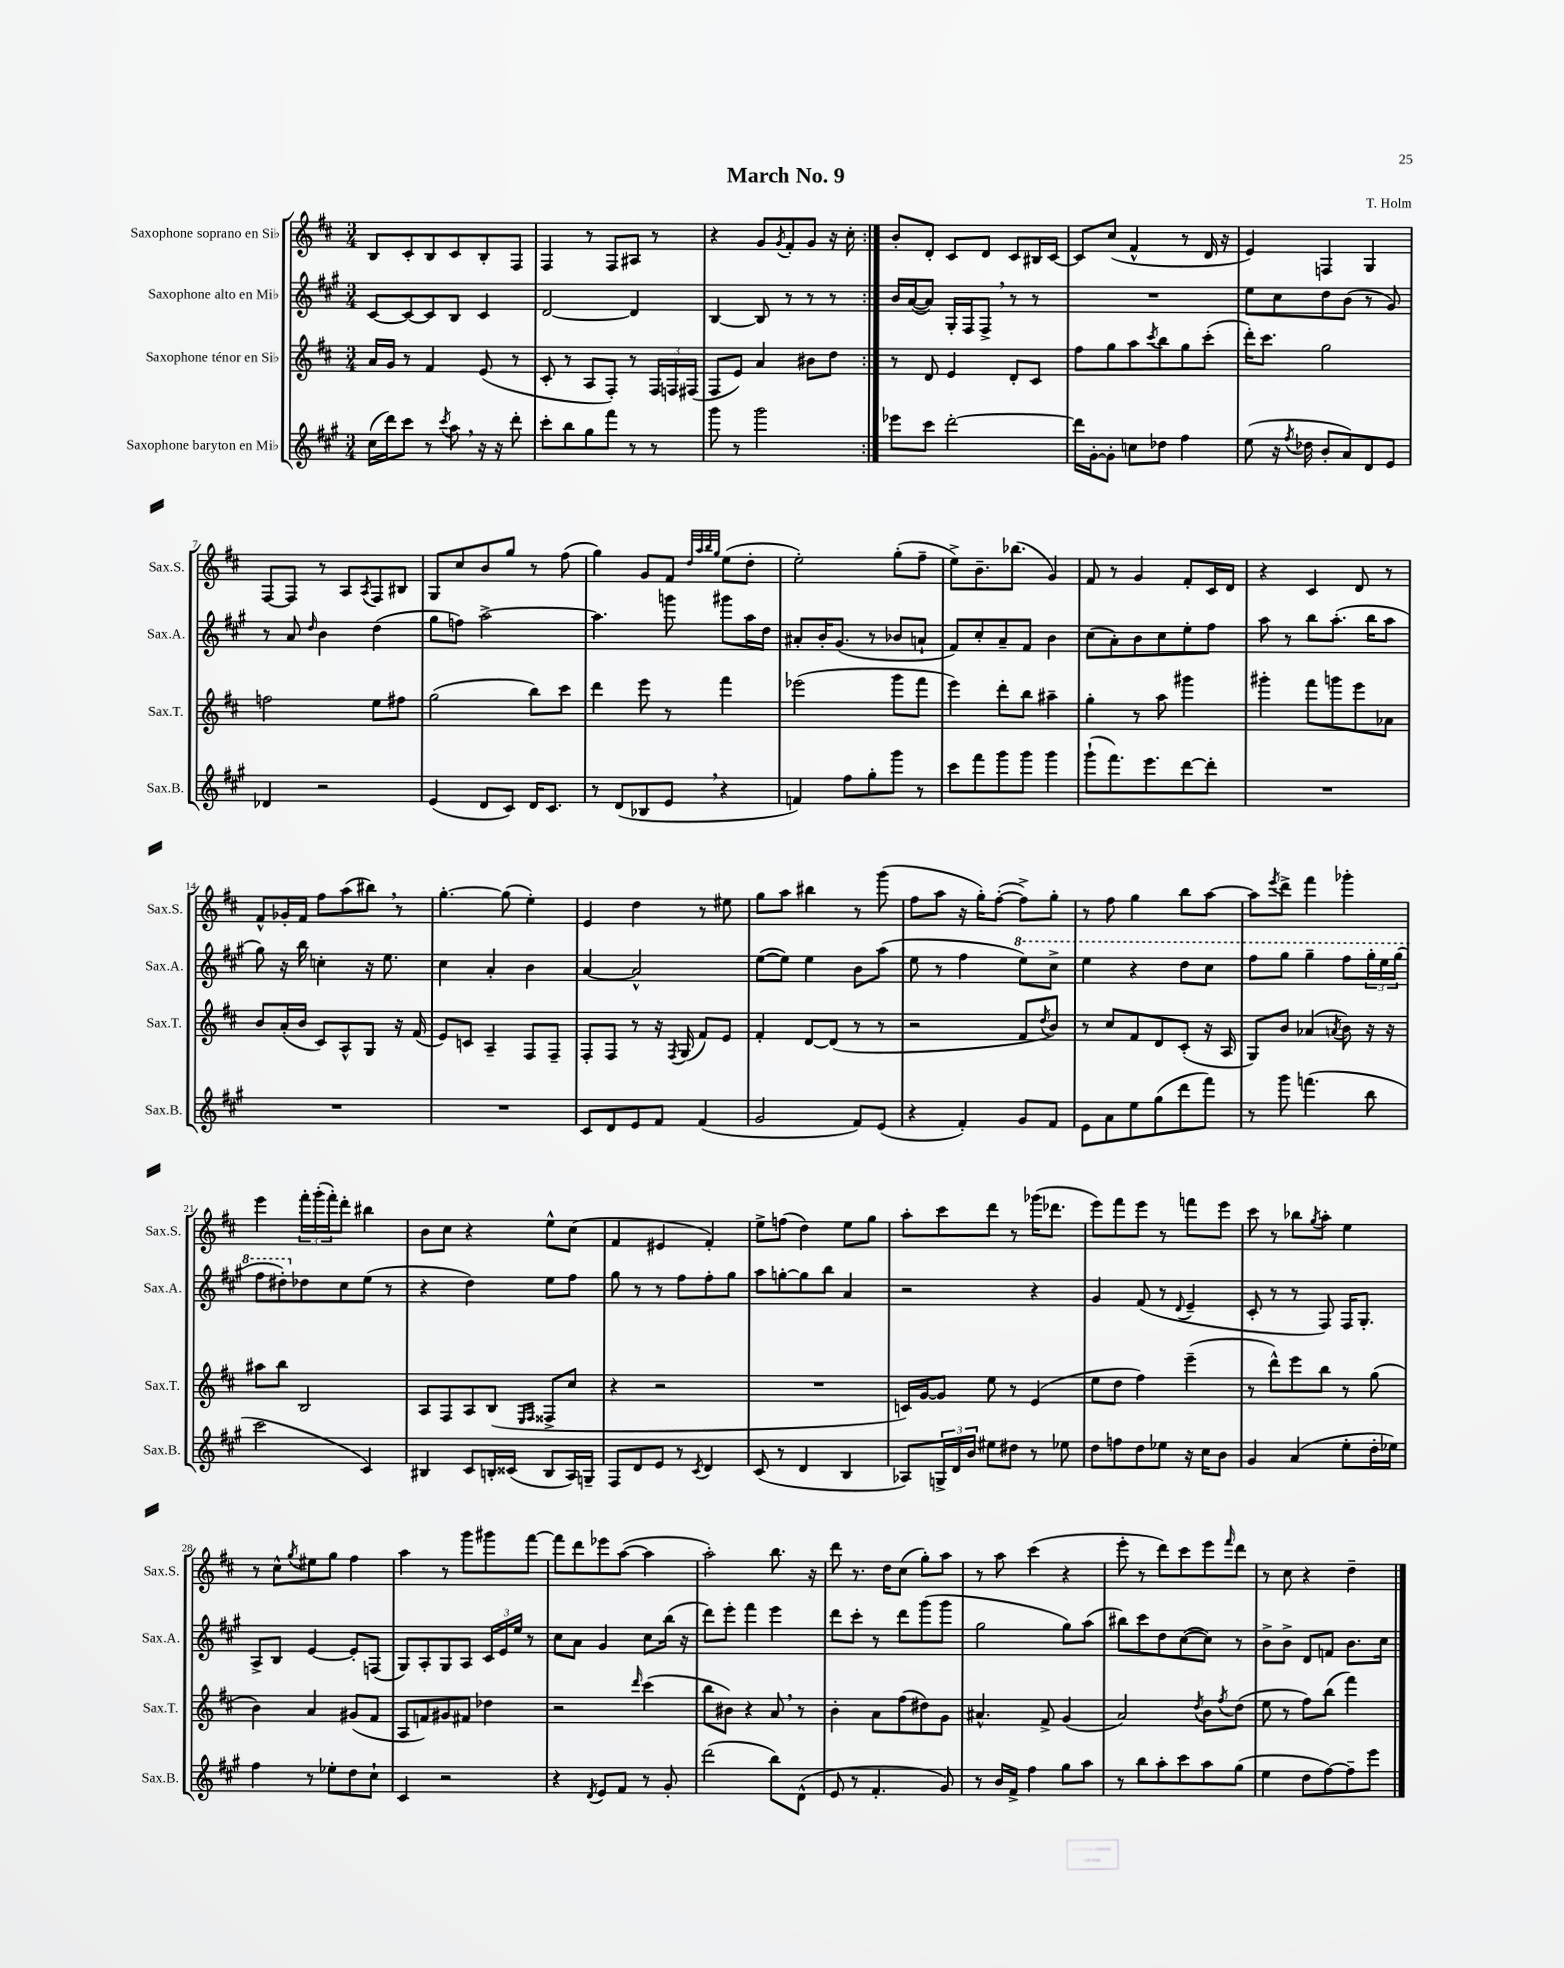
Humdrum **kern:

**kern	**kern	**kern	**kern
*part4	*part3	*part2	*part1
*staff4	*staff3	*staff2	*staff1
*I"Saxophone baryton en Mi♭	*I"Saxophone ténor en Si♭	*I"Saxophone alto en Mi♭	*I"Saxophone soprano en Si♭
*I'Sax.B.	*I'Sax.T.	*I'Sax.A.	*I'Sax.S.
*clefG2	*clefG2	*clefG2	*clefG2
*k[f#c#g#]	*k[f#c#]	*k[f#c#g#]	*k[f#c#]
*M3/4	*M3/4	*M3/4	*M3/4
=1	=1	=1	=1
(16cc#\LL	16a/LL	[8c#/L	8B/L
16ddd\J)	16g/JJ	.	.
8ccc#\J	8r	8c#/_	8c#'/
8r	4f#/	8c#/]	8B/
8qccc#/	.	.	.
8aa,\	.	8B/J	8c#/
16r	(8e/	4c#/	8B'/
16r	.	.	.
8ddd'\	8r	.	8F#/J
=2	=2	=2	=2
8ccc#'\L	8c#'/	[2d/	4F#/
8bb\	8r	.	.
8gg#\	8A/L	.	8r
8fff#\J	8F#'/J)	.	8F#/L
8r	8r	4d/]	8A#X/J
8r	24F#/LL	.	8r
.	24Fn/	.	.
.	(24F#X/JJ	.	.
=3	=3	=3	=3
8ggg#\	8F#/L	[4B/	4r
8r	8e/J)	.	.
2ggg#\	4a/	8B/]	8g/L
.	.	.	8qg/
.	.	8r	8f#'/
.	8b#X\L	8r	8g/J
.	8dd\J	8r	16r
.	.	.	16cc#'\
=4:|!	=4:|!	=4:|!	=4:|!
8eee-X\L	8r	16b/LL	8b'/L
.	.	([16a/J	.
8ccc#\J	8d/	8a/J])	8d'/J
[2ddd'\	4e/	16G#'/LL	8c#/L
.	.	16F#/J	.
.	.	8F#^,/J	8d/J
.	8d'/L	8r	8c#/L
.	8c#/J	8r	16B#X/L
.	.	.	[16c#/JJ
=5	=5	=5	=5
16ddd\LL]	8ff#\L	2.r	8c#/L]
[16g#'\J	.	.	.
8g#'\J]	8gg\	.	(8cc#/J
8ccn\L	8aa\	.	4f#^^/
.	8qccc#/	.	.
8dd-X\J	8bb\	.	.
4ff#\	8gg\	.	8r
.	(8ccc#'\J	.	16d/
.	.	.	16r
=6	=6	=6	=6
(8ee\	16ddd'\KL)	8ee\L	4e/)
.	8.ccc#\J	.	.
16r	.	8cc#\	.
8qff#/	.	.	.
16dd-X\	.	.	.
8b'/L	2gg\	8dd\	4Fn/
8a/)	.	(8b\J	.
8d/	.	8r	4G/
8e/J	.	8g#/)	.
!!LO:LB:g=z
=7	=7	=7	=7
4d-X/	2ffn\	8r	[8F#/L
.	.	8a/	8F#/J]
.	.	16qqdd/	.
2r	.	4b\	8r
.	.	.	8A/L
.	.	.	8qA/
.	8ee\L	(4dd\	8F#/
.	8ff#X\J	.	8B#X/J
=8	=8	=8	=8
(4e/	(2gg\	8gg#\L	8G/L
.	.	8ffn\J)	8cc#/
8d/L	.	[2aa^\	8b/
8c#/J)	.	.	8gg/J
16d/KL	8bb\L)	.	8r
8.c#/J	.	.	.
.	8ccc#\J	.	(8ff#\
=9	=9	=9	=9
8r	4ddd\	4.aa\]	4gg\)
(8d/L	.	.	.
8B-X/	8eee\	.	8g/L
8e,/J	8r	8gggn\	8f#/J
.	.	.	32qqdd/LLL
.	.	.	32qqaa/
.	.	.	32qqbb/
.	.	.	32qqgg/JJJ
4r	4fff#\	8ggg#X\L	(8ee\L
.	.	16aa\L	8dd'\J
.	.	16dd\JJ	.
=10	=10	=10	=10
4fn/)	(2eee-X\	8a#X'/L	2ee'\)
.	.	16b'/K	.
.	.	(8.g#/J	.
8ff#\L	.	.	.
8gg#'\	.	8r	.
8ggg#\J	8ggg\L	8b-X/L	(8gg'\L
8r	8fff#\J	8an`/J	8ff#~\J
=11	=11	=11	=11
8ccc#\L	4eee\)	8f#/L)	8ee^\L)
8fff#\	.	8cc#'/	8.b~\
8ggg#\	8ddd'\L	8a~/	.
.	.	.	(8.bb-X\J
8ggg#\J	8bb\J	8f#/J	.
4ggg#\	4aa#X~\	4b\	4g/)
=12	=12	=12	=12
(8ggg#`\L	4gg'\	(8cc#\L	8f#/
8.fff#\)	.	8a'\)	8r
.	8r	8b\	4g/
8.eee\	.	.	.
.	8aa\	8cc#\	.
[8ddd\	4ggg#X\	8ee'\	8f#'/L
8ddd'\J]	.	8ff#\J	16c#/L
.	.	.	16d/JJ
=13	=13	=13	=13
2.r	4ggg#X'\	8aa\	4r
.	.	8r	.
.	8fff#\L	8bb\L	4c#/
.	8gggn\	(8.aa'\J	.
.	8eee\	.	8d/
.	.	16bb\KL	.
.	8a-X\J	8aa\J	8r
!!LO:LB:g=z
=14	=14	=14	=14
2.r	8b/L	8gg#\)	8f#^^/L
.	(16a'/L	16r	16g-X'/L
.	16b/JJ	16bb\	16f#/JJ
.	8c#/L)	4ccn'\	8ff#\L
.	8A^^/	.	(8aa\
.	8G/J	16r	8bb#X,\J)
.	.	8.ee\	.
.	16r	.	8r
.	(16f#/	.	.
=15	=15	=15	=15
2.r	8e/L)	4cc#\	[4.gg'\
.	8cn/J	.	.
.	4A~/	4a'/	.
.	.	.	(8gg\]
.	8F#/L	4b\	4ee'\)
.	8F#~/J	.	.
=16	=16	=16	=16
8c#/L	8F#'/L	[4a/	4e/
8d/	8F#/J	.	.
8e/	8r	2a^^/]	4dd\
8f#/J	16r	.	.
.	8qF#/	.	.
.	(16G/	.	.
(4f#/	8f#/L)	.	8r
.	8e/J	.	8ee#X\
=17	=17	=17	=17
2g#/	4f#'/	([8ee\L	8gg\L
.	.	8ee\J])	8aa\J
.	[8d/L	4ee\	4bb#X\
.	(8d/J]	.	.
8f#/L)	8r	8b\L	8r
(8e/J	8r	(8aa\J	(8ggg\
=18	=18	=18	=18
4r	2r	8ee\	8ff#\L
.	.	8r	8aa\J
4f#'/)	.	4ff#\	16r
.	.	.	16gg'\KL)
.	.	.	([8ff#'\J
*	*	*8va	*
8g#/L	8f#/L	8eee\L)	8ff#^\L])
.	8qdd/	.	.
8f#/J	8b/J)	8ccc#^\J	8gg'\J
=19	=19	=19	=19
8e\L	8r	4eee\	8r
8a\	8cc#/L	.	8ff#\
8ee\	8f#/	4r	4gg\
(8gg#\	8d/	.	.
8ddd\	(8c#'/J	8ddd\L	8bb\L
8fff#\J)	16r	8ccc#\J	[8aa\J
.	16A/	.	.
=20	=20	=20	=20
8r	8G/L)	8fff#\L	8aa\L]
.	.	.	8qeee/
8ggg#\	8b/J	8ggg#\J	8ddd^\J
(4.fffn\	(4a-X/	4ggg#~\	4fff#\
.	8qan/	.	.
.	8b\)	8fff#\L	4ggg-X'\
8bb\	16r	24ggg#'\L	.
.	.	24eee\	.
.	16r	.	.
.	.	(24ggg#\JJ	.
!!LO:LB:g=z
=21	=21	=21	=21
2ccc#\	8aa#X\L	8fff#\L	4eee\
.	8bb\J	8ddd#X'\)	.
*	*	*X8va	*
.	2B/	8dd-X\	24fff#'\LL
.	.	.	(24ggg'\
.	.	.	24fff#'\J)
.	.	8cc#\	8ddd'\J
4c#/)	.	(8ee\J	4bb#X\
.	.	8r	.
=22	=22	=22	=22
4B#X/	8A/L	4r	8b\L
.	8F#/	.	8cc#\J
8c#/L	8A/	4dd\)	4r
16Bn'/L	(8B/J	.	.
(16c##X/JJ	.	.	.
.	16qqE/LL	.	.
.	16qqF#/JJ	.	.
8B/L	8F##X^/L	8ee\L	8ee^^\L
16A/L)	8cc#/J	8ff#\J	(8cc#\J
16Gn~/JJ	.	.	.
=23	=23	=23	=23
8F#/L	4r	8gg#\	4f#/
8d/	.	8r	.
8e/J	2r	8r	4e#X/
8r	.	8ff#\L	.
8qc#/	.	.	.
4d/	.	8ff#'\	4f#'/)
.	.	8gg#\J	.
=24	=24	=24	=24
(8c#/	2.r	8aa\L	8ee^\L
8r	.	[8ggn'\	(8ffn\J
4d/	.	8gg\]	4dd\)
.	.	8bb\J	.
4B/	.	4a/	8ee\L
.	.	.	8gg\J
=25	=25	=25	=25
8A-X/L)	16cn/LL)	2r	8aa'\L
.	[16g/J	.	.
24Gn^/L	8g/J]	.	8ccc#\
24d/	.	.	.
24b/JJ	.	.	.
8ee#X\L	8ee\	.	8ddd\J
8dd#X\J	8r	.	8r
8r	(4e/	4r	(16ggg-X\KL
.	.	.	8.ddd-X\J
8ee-X\	.	.	.
=26	=26	=26	=26
8dd\L	8ee\L	4g#/	8eee\L)
8ffn\	8dd\J	.	8fff#\
8dd\	4ff#\)	(8f#/	8eee\J
8ee-X\J	.	8r	8r
.	.	8qqd/	.
16r	(4eee~\	4e~/	8fffn\L
16cc#\KL	.	.	.
8b\J	.	.	8eee\J
=27	=27	=27	=27
4g#/	8r	8c#'/	8ccc#\
.	8ddd^^\L)	8r	8r
(4a/	8eee\	8r	8bb-X\L
.	.	.	8qgg/
.	8bb\J	8F#/)	8aa'\J
8ee'\L	8r	16F#/KL	4ee\
.	.	8.G#'/J	.
16dd'\L	(8gg\	.	.
16ee-X\JJ)	.	.	.
!!LO:LB:g=z
=28	=28	=28	=28
4ff#\	4b\)	8A^/L	8r
.	.	8B/J	8cc#^^\L
.	.	.	8qgg/
8r	4a/	[4e/	8ee#X\
8ee-X'\L	.	.	8gg\J
8dd\	(8g#X/L	8e'/L]	4ff#\
8cc#`\J	8f#/J	(8Fn/J	.
=29	=29	=29	=29
4c#/	8A/L	8G#/L)	4aa\
.	8fn/)	8A'/	.
2r	8g#X/	8G#/	8r
.	8f#X/J	8A/J	8ggg\L
.	4dd-X\	24c#/LL	8ggg#X\
.	.	24e/	.
.	.	24ee/JJ	.
.	.	8r	[8fff#\J
=30	=30	=30	=30
4r	2r	8cc#\L	8fff#\L]
.	.	8a\J	8ddd\
8qd/	.	.	.
8e/L	.	4g#/	8eee-X\
8f#/J	.	.	([8aa\J
.	16qqddd/	.	.
8r	(4ccc#\	8cc#\L	4aa\]
8g#'/	.	(16bb\Jk	.
.	.	16r	.
=31	=31	=31	=31
(2ddd\	8bb\L	8ddd\L)	2aa'\)
.	8b#X\J)	8eee'\J	.
.	4r	4fff#\	.
8bb\L)	8a,/	4eee\	8.bb\
(8d^^\J	8r	.	.
.	.	.	16r
=32	=32	=32	=32
8e/	4b'\	8ddd\L	8ddd\
8r	.	8ccc#'\J	8.r
4.f#'/	8a\L	8r	.
.	.	.	16dd\KL
.	(8ff#\	8ddd\L	(8cc#\J
.	8dd#X\)	(8ggg#\	8gg'\L)
8g#/)	8g\J	8ggg#\J	8aa\J
=33	=33	=33	=33
8r	4.a#X^^/	2gg#\	8r
16b/LL	.	.	8aa\
16f#^/JJ	.	.	.
4ff#\	.	.	(4ccc#\
.	8f#^/	.	.
8gg#\L	(4g/	8gg#\L)	4r
8aa\J	.	(8aa\J	.
=34	=34	=34	=34
8r	2a/)	8bb#X\L)	8eee'\
8bb\L	.	8ccc#\	8r
8aa'\	.	8dd\	8ddd\L)
8ccc#\	.	([8cc#\	8ccc#\
.	8qdd/	.	.
8aa\	8b\L	8cc#\J])	8eee\
.	8qff#/	.	16qqfff#/
(8gg#\J	(8dd\J	8r	8ddd\J
=35	=35	=35	=35
4ee\	8ee\	8b^\L	8r
.	8r	8b^\J	8cc#\
8dd\L	8ff#\L)	8d/L	4r
[8ff#\)	(8bb\J	8fn/J	.
8ff#~\]	4fff#\)	8.b\L	4dd~\
8eee\J	.	.	.
.	.	16cc#\Jk	.
==	==	==	==
*-	*-	*-	*-
